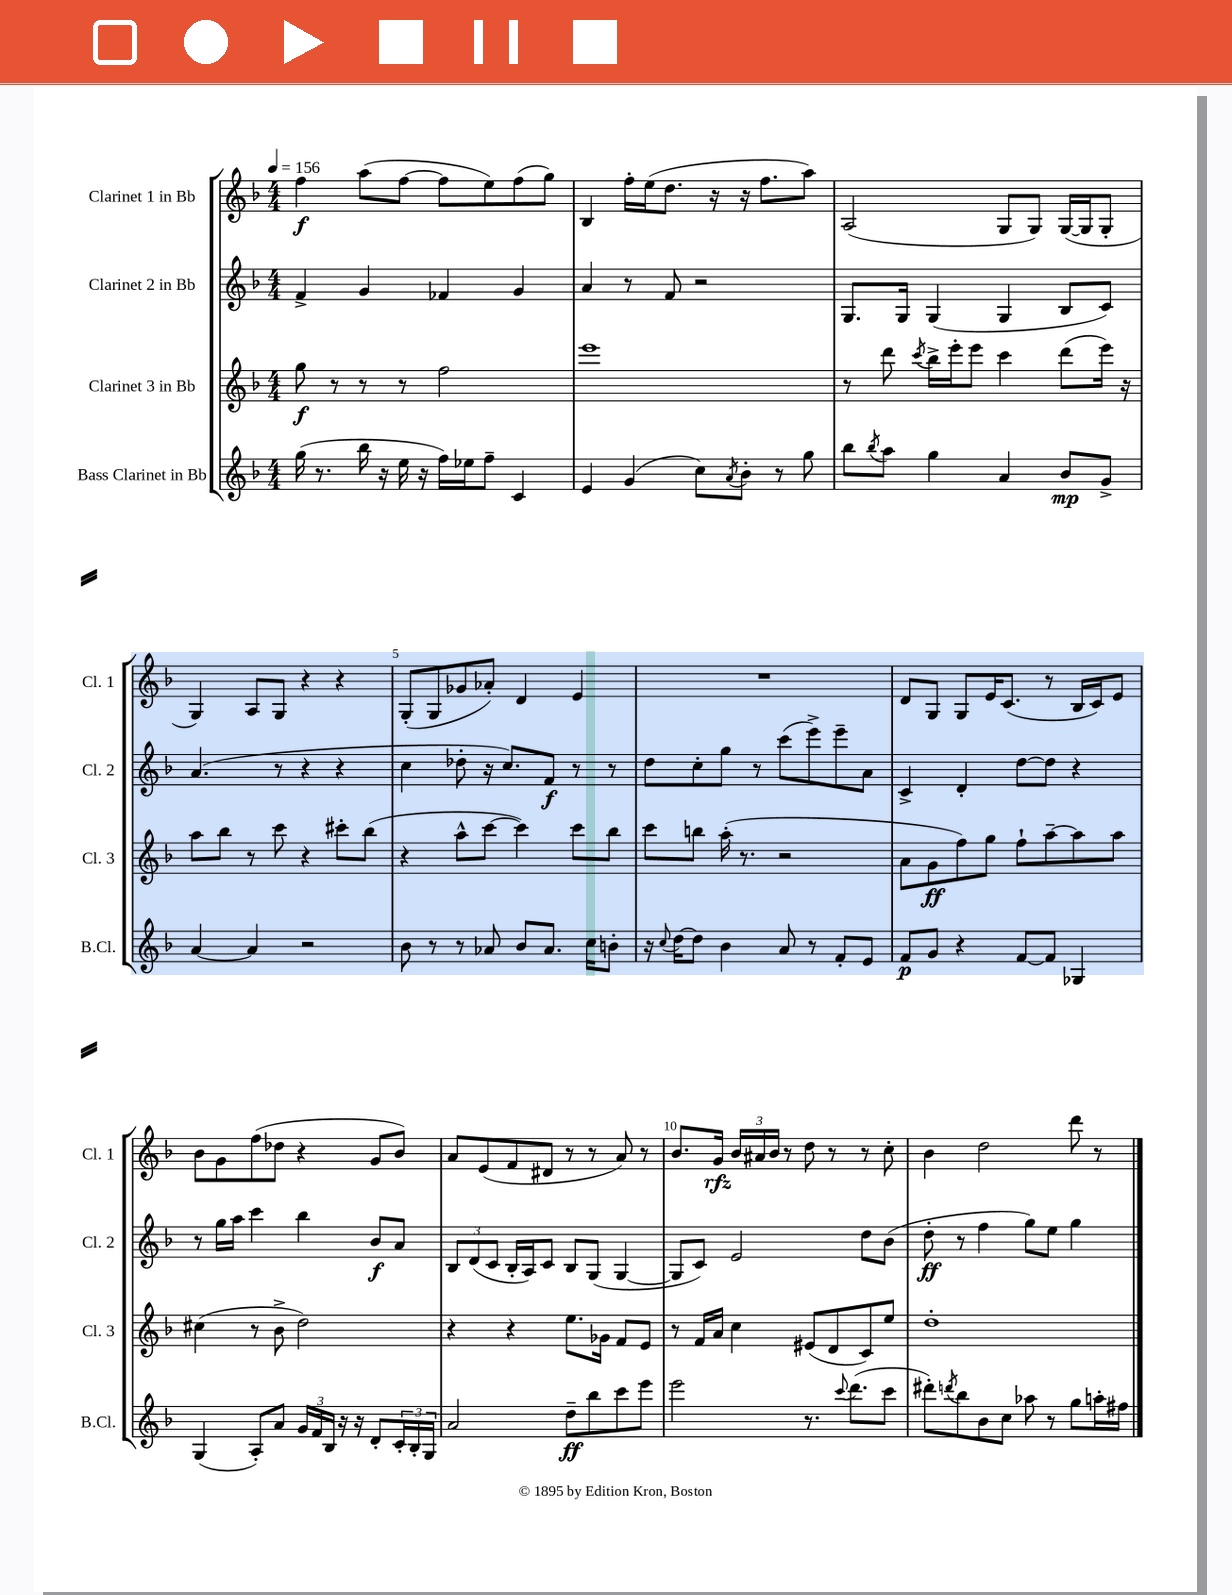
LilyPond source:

<<
\new StaffGroup <<
\new Staff = "s0" \with { instrumentName = "Clarinet 1 in Bb" shortInstrumentName = "Cl. 1" } {
    \clef treble \key f \major \numericTimeSignature \time 4/4 \tempo 4 = 156
    f''4\f a''8( f''8~ f''8 e''8) f''8( g''8) |
    bes4 f''16-. e''16( d''8. r16 r16 f''8. a''8) |
    a2( g8 g8) g16~( g16 g8-. |
    g4) a8 g8 r4 r4 |
    g8-.( g8 ges'8 aes'8-.) d'4 e'4 |
    R1 |
    d'8 g8 g8 e'16 c'8.( r8 bes16 c'16) e'8 |
    bes'8 g'8 f''8( des''8 r4 g'8 bes'8) |
    a'8 e'8( f'8 dis'8 r8 r8 a'8) r8 |
    bes'8. g'16\rfz \tuplet 3/2 { bes'16 ais'16 bes'16 } r8 d''8 r8 r8 c''8-. |
    bes'4 d''2 d'''8 r8 \bar "|." |
}
\new Staff = "s1" \with { instrumentName = "Clarinet 2 in Bb" shortInstrumentName = "Cl. 2" } {
    \clef treble \key f \major \numericTimeSignature \time 4/4
    f'4-> g'4 fes'4 g'4 |
    a'4 r8 f'8 r2 |
    g8. g16 g4( g4 bes8 c'8) |
    a'4.( r8 r4 r4 |
    c''4 des''8-. r16 c''8.) f'8\f r8 r8 |
    d''8 c''8-. g''8 r8 c'''8( e'''8->) e'''8-- a'8 |
    c'4-> d'4-. d''8~ d''8 r4 |
    r8 g''16 a''16 c'''4 bes''4 bes'8\f a'8 |
    \tuplet 3/2 { bes8 d'8( c'8 } bes16-. a16) c'8 bes8 g8( g4~ |
    g8 c'8) e'2 d''8 bes'8( |
    d''8-.\ff r8 f''4 g''8) e''8 g''4 \bar "|." |
}
\new Staff = "s2" \with { instrumentName = "Clarinet 3 in Bb" shortInstrumentName = "Cl. 3" } {
    \clef treble \key f \major \numericTimeSignature \time 4/4
    g''8\f r8 r8 r8 f''2 |
    e'''1 |
    r8 d'''8 \acciaccatura { c'''8 } bes''16-> e'''16-. e'''8 c'''4 d'''8( e'''16) r16 |
    a''8 bes''8 r8 c'''8 r4 cis'''8-. bes''8( |
    r4 a''8-^ c'''8~ c'''4) c'''8 bes''8 |
    c'''8 b''8 a''16-.( r8. r2 |
    a'8 g'8\ff f''8) g''8 f''8-! a''8~-- a''8 a''8 |
    cis''4( r8 bes'8-> d''2) |
    r4 r4 e''8. ges'16 f'8 e'8 |
    r8 f'16 a'16 c''4 eis'8( d'8 c'8) e''8 |
    d''1-. \bar "|." |
}
\new Staff = "s3" \with { instrumentName = "Bass Clarinet in Bb" shortInstrumentName = "B.Cl." } {
    \clef treble \key f \major \numericTimeSignature \time 4/4
    g''16( r8. bes''16 r16 e''16 r16 f''16) ees''16 f''8-- c'4 |
    e'4 g'4( c''8) \acciaccatura { a'8 } bes'8-. r8 g''8 |
    bes''8 \acciaccatura { bes''8 } a''8 g''4 a'4 bes'8\mp g'8-> |
    a'4~ a'4 r2 |
    bes'8 r8 r8 aes'8 bes'8 aes'8. c''16 b'8-. |
    r16 \appoggiatura { c''8 } d''16~ d''8 bes'4 a'8 r8 f'8-. e'8 |
    f'8\p g'8 r4 f'8~ f'8 ges4 |
    g4( a8-.) a'8 \tuplet 3/2 { g'16 f'16 bes16 } r16 r16 d'8-. \tuplet 3/2 { c'16-. bes16-. g16 } |
    a'2 d''8--\ff bes''8 c'''8 e'''8 |
    e'''2 r8. \appoggiatura { c'''8 } d'''8.( c'''8 |
    dis'''8-.) \acciaccatura { d'''8 } bes''8 bes'8 c''8 aes''8 r8 g''8 a''16-. fis''16 \bar "|." |
}
>>
>>
\layout { \context { \Score \override BarNumber.break-visibility = ##(#f #t #t) barNumberVisibility = #(every-nth-bar-number-visible 5) } }
